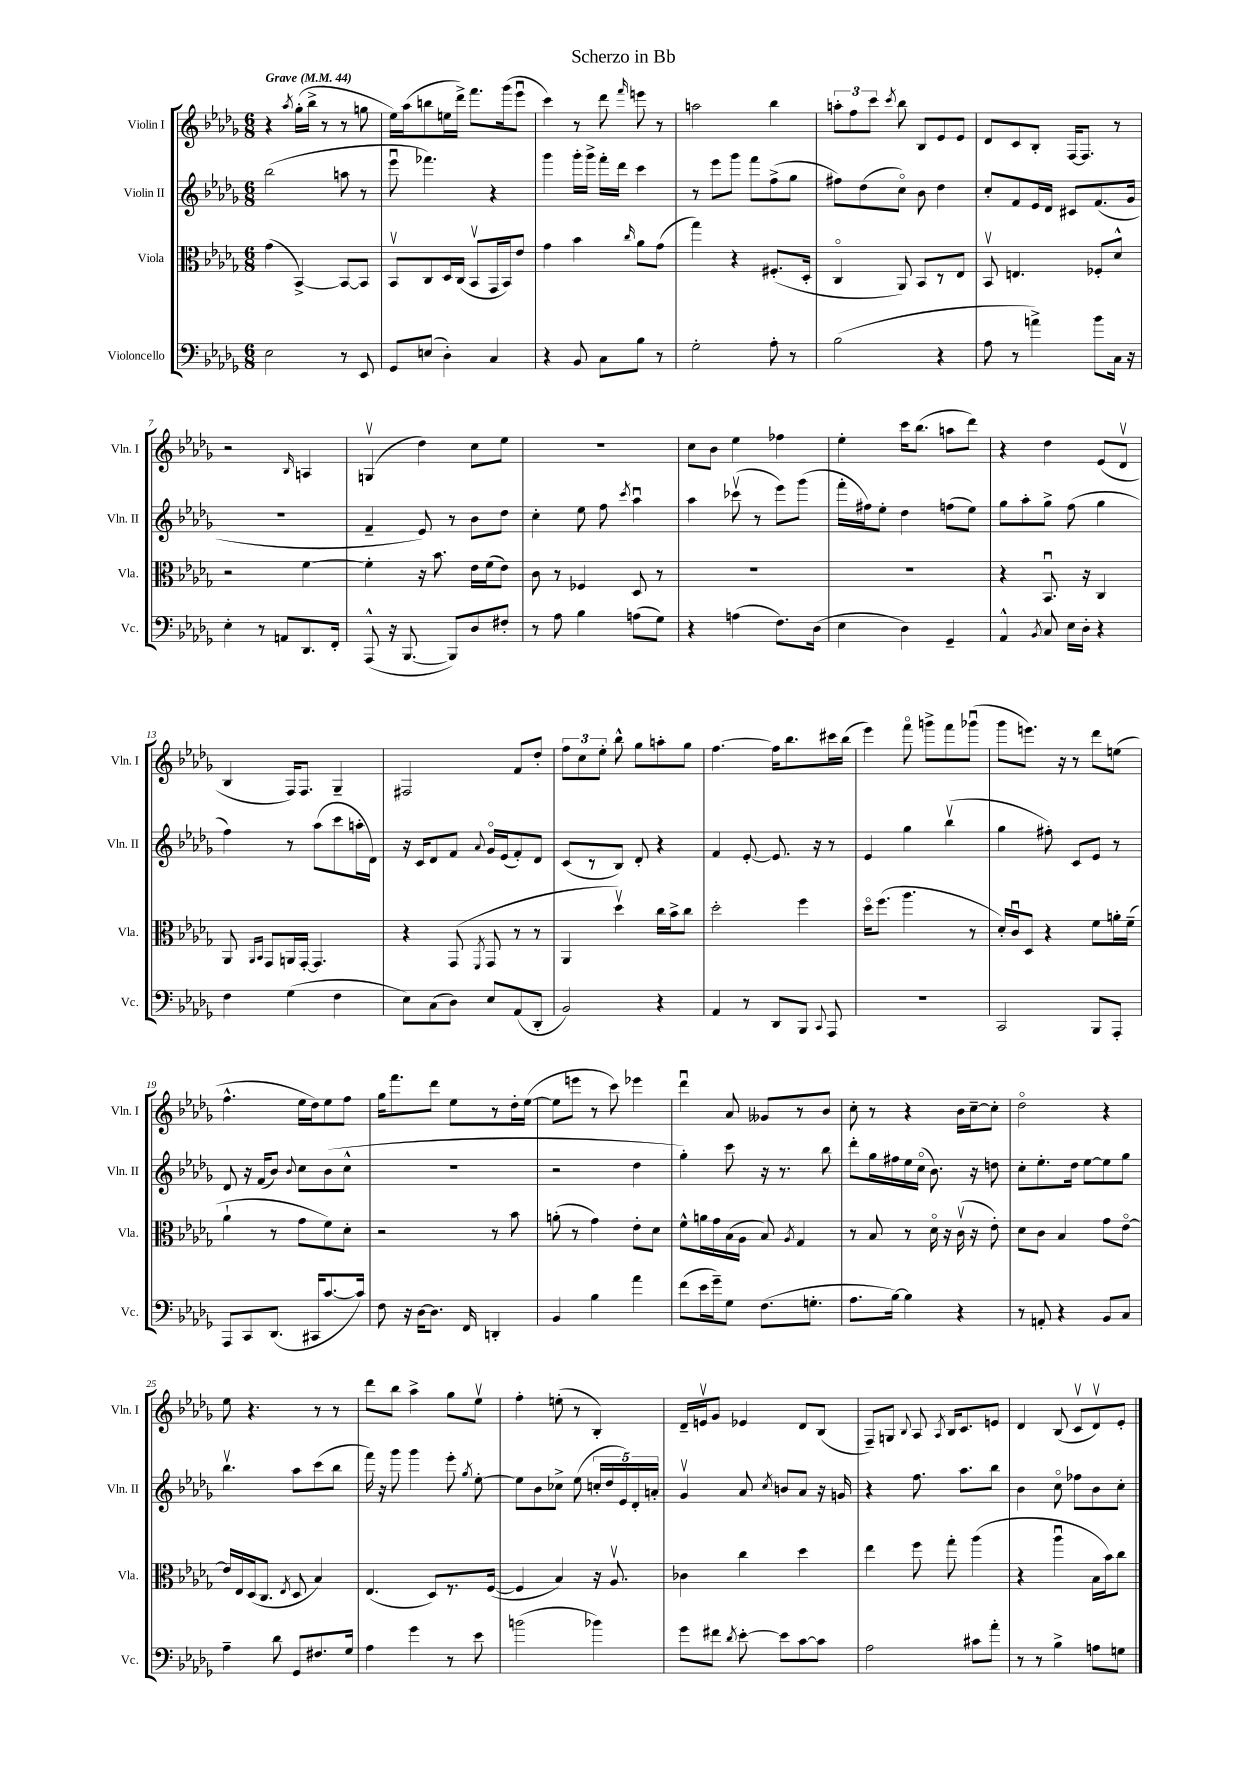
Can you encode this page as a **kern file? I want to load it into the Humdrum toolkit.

**kern	**kern	**kern	**kern
*part4	*part3	*part2	*part1
*staff4	*staff3	*staff2	*staff1
*I"Violoncello	*I"Viola	*I"Violin II	*I"Violin I
*I'Vc.	*I'Vla.	*I'Vln. II	*I'Vln. I
*clefF4	*clefC3	*clefG2	*clefG2
*k[b-e-a-d-g-]	*k[b-e-a-d-g-]	*k[b-e-a-d-g-]	*k[b-e-a-d-g-]
*M6/8	*M6/8	*M6/8	*M6/8
*MM44	*MM44	*MM44	*MM44
=1	=1	=1	=1
!	!	!	!LO:TX:a:B:t=Grave
2E-\	(4g-\	(2bb-\	4r
.	.	.	8qaa-/
.	[4BB-^/)	.	(16gg-'\LL
.	.	.	16bb-^\JJ
.	.	.	8r
8r	8BB-/L_	8aan\	8r
8EE-/	8BB-/J]	8r	8ggn\
=2	=2	=2	=2
8GG-/L	8BB-v/L	8eee-u\	16ee-\LL)
.	.	.	(16aa-\J
(8En/J	8C/	4.fff-X\)	8bbn\
4D-'\)	16D-/L	.	16een\L
.	(16C/JJ	.	16ddd-^\JJ)
.	8BB-v/L	.	8.fff\L
4C/	16GG-/L	4r	.
.	16BB-/J)	.	(16ggg-\k
.	8e-/J	.	8eee-u\J
=3	=3	=3	=3
4r	4g-\	4ggg-\	4ccc\)
8BB-/	4b-\	16ggg-'\LL	8r
.	.	16ggg-^\JJ	.
8C\L	.	16fff'\LL	8ddd-\
.	.	16ddd-\JJ	.
.	16qqcc/	.	16qqfff/
8B-\J	8a-\L	4ccc\	8eeen\
8r	(8g-\J	.	8r
=4	=4	=4	=4
2G-'\	4gg-\)	8r	2aan\
.	.	8eee-\L	.
.	4r	8ggg-\J	.
.	.	8fff\L	.
8A-'\	(8.F#X'/L	(8ff^\	4bb-\
8r	.	8gg-\J	.
.	16D-'/Jk	.	.
=5	=5	=5	=5
(2B-\	4C/	8ff#X\L)	12aan'\L
.	.	.	12ff\
.	.	(8dd-\	.
.	.	.	12ccc\J
.	.	.	8qccc/
.	8AA-/)	8cc\J)	8bb-\
.	8BB-/L	8b-\	8B-/L
4r	8r	4dd-\	8e-/
.	8E-/J	.	8e-/J
=6	=6	=6	=6
8A-\	8BB-v/	8cc'/L	8d-/L
8r	4.En/	8f/	8c/
4an^\)	.	16e-/L	8B-'/J
.	.	16d-/JJ	.
.	.	8c#X/L	[16F/KL
.	.	.	8.F/J]
8b-\L	8F-X'/L	(8.f/	.
16C\Jk	8d-^^/J	.	8r
16r	.	16g-/Jk	.
!!LO:LB:g=z
=7	=7	=7	=7
4E-'\	2r	2.r	2r
8r	.	.	.
8AAn/L	.	.	.
.	.	.	16qqB-/
8.DD-/	[4f\	.	4An/
16FF'/Jk	.	.	.
=8	=8	=8	=8
(8AAA-^^/	4f'\]	4f~/	(4Gnv/
16r	.	.	.
[8.BBB-/	.	.	.
.	16r	8e-/)	4dd-\)
.	8.b-\	.	.
8BBB-/L])	.	8r	.
8D-/	16e-\LL	8b-\L	8cc\L
.	(16f\J	.	.
8F#X'/J	8e-\J)	8dd-\J	8ee-\J
=9	=9	=9	=9
8r	8c\	4cc'\	2.r
8A-\	8r	.	.
4B-\	4F-X/	8ee-\	.
.	.	8ff\	.
.	.	8qccc/	.
(8An\L	8D-/	4aa-u\	.
8G-\J)	8r	.	.
=10	=10	=10	=10
4r	2.r	4aa-\	8cc\L
.	.	.	8b-\J
(4An\	.	(8ccc-Xv\	4ee-\
.	.	8r	.
8.F\L)	.	8eee-\L)	4ff-X\
.	.	(8ggg-\J	.
(16D-\Jk	.	.	.
=11	=11	=11	=11
4E-\	2.r	16fff'\LL	4ee-'\
.	.	16ff#X\J)	.
.	.	8ee-'\J	.
4D-\)	.	4dd-\	16ccc\KL
.	.	.	(8.bb-\J
4GG-~/	.	(8ffn\L	8aan\L
.	.	8ee-\J)	8ddd-\J)
=12	=12	=12	=12
4AA-^^/	4r	8gg-\L	4r
.	.	8aa-'\	.
8qBB-/	.	.	.
8C/	8.BB-u/	8gg-^\J	4dd-\
16E-\LL	.	(8ff\	.
16D-'\JJ	16r	.	.
4r	4C/	4gg-\	(8e-/L
.	.	.	8d-v/J
!!LO:LB:g=z
=13	=13	=13	=13
4F\	8AA-/	4ff\)	4B-/
.	16qqAA-/LL	.	.
.	16qqBB-/JJ	.	.
.	8GG-/L	.	.
(4G-\	16AAn/L	8r	16F/KL)
.	[16GG-'/JJ	.	8.F/J
.	4.GG-/]	(8aa-\L	.
4F\	.	8ccc\	4G-~/
.	.	16aan'\L	.
.	.	16d-\JJ)	.
=14	=14	=14	=14
8E-\L)	4r	16r	2F#X/
.	.	16c/KL	.
(8C\	.	8d-/	.
8D-\J)	(8GG-/	8f/J	.
.	8qFF/	8qqa-/	.
8E-/L	8GG-/	16g-/LL	.
.	.	(16e-/J	.
(8AA-/	8r	8f'/)	8f/L
8DD-'/J	8r	8d-/J	8dd-'/J
=15	=15	=15	=15
2BB-/)	4AA-/	(8c/L	12ff\L
.	.	.	12cc\
.	.	8r	.
.	.	.	12ee-'\J
.	4dd-v\)	8B-/J)	8bb-^^\
.	.	8d-'/	8gg-\L
4r	16cc\LL	4r	8aan'\
.	16b-^\J	.	.
.	8cc\J	.	8gg-\J
=16	=16	=16	=16
4AA-/	2dd-'\	4f/	[4.ff\
8r	.	[8e-'/	.
8DD-/L	.	8.e-/]	16ff\KL]
.	.	.	8.bb-\
8BBB-/J	4ff\	.	.
.	.	16r	.
8qqCC/	.	.	.
8AAA-/	.	8r	16ccc#X\L
.	.	.	(16bb-\JJ
=17	=17	=17	=17
2.r	16dd-\KL	4e-/	4eee-\)
.	(8.ff\J	.	.
.	4.aa-\	4gg-\	8fff\
.	.	.	8gggn^\L
.	.	(4bb-v\	8fff\
.	8r	.	(8ggg-Xu\J
=18	=18	=18	=18
2CC/	16d-'/LL)	4gg-\	8ggg-\L
.	16cu/J	.	.
.	8D-/J	.	8.eeen\J)
.	4r	8ff#X'\)	.
.	.	.	16r
.	.	8c/L	8r
8BBB-/L	8f\L	8e-/J	8ddd-\L
8AAA-'/J	16an'\L	8r	(8een\J
.	(16f~\JJ	.	.
!!LO:LB:g=z
=19	=19	=19	=19
8AAA-/L	4a-`\	8d-/	4.ff^^\
8CC/	.	16r	.
.	.	(16f/KL	.
(8.DD-/J	8r	8b-/J)	.
.	.	8qqb-/	.
.	8g-\L	8cc\L	16ee-\LL
16CC#X/KL	.	.	16dd-\J)
[8.c/	8f\)	(8b-\	8ee-\
.	8d-'\J	8cc^^\J	8ff\J
16c/Jk])	.	.	.
=20	=20	=20	=20
8F\	2r	2.r	16gg-\KL
.	.	.	8.fff\
16r	.	.	.
[16D-\KL	.	.	.
8.D-\J]	.	.	8ddd-\J
.	.	.	8ee-\L
16FF/	.	.	.
4DDn'/	8r	.	8r
.	8b-\	.	16dd-'\L
.	.	.	([16ee-\JJ
=21	=21	=21	=21
4BB-/	(8an'\	2r	8ee-\L]
.	8r	.	8eeen\J
4B-\	4g-\)	.	8r
.	.	.	8ccc\)
4a-\	8e-'\L	4dd-\	4eee-X\
.	8d-\J	.	.
=22	=22	=22	=22
(8f\L	8f^^\L	4gg-'\)	4ddd-u\
16e-\L	16an\L	.	.
16g-~\J)	16g-\	.	.
8G-\J	(16B-\	8ccc\	8a-/
.	16A-\JJ	.	.
(8.F\L	8B-/)	16r	8g--X/L
.	.	8.r	.
.	8qA-/	.	.
.	4G-/	.	8r
8.Gn'\J	.	.	.
.	.	8bb-\	8b-/J
=23	=23	=23	=23
8.A-\L	8r	8ddd-'\L	8cc'\
.	8B-/	16gg-\L	8r
[16B-\Jk)	.	16ff#X\	.
4B-\]	8r	16ee-\	4r
.	.	(16cc\JJ	.
.	16d-\	8.b-\)	.
.	16r	.	.
4r	(16cv\	.	16b-\LL
.	16r	16r	[16cc~\J
.	8e-'\)	8ddn\	8cc'\J]
=24	=24	=24	=24
8r	8d-\L	8cc'\L	2dd-\
8AAn'/	8c\J	8.ee-'\	.
4r	4B-/	.	.
.	.	16dd-\Jk	.
.	.	[8ee-\L	.
8BB-/L	8g-\L	8ee-\]	4r
8C/J	[8e-\J	8gg-\J	.
!!LO:LB:g=z
=25	=25	=25	=25
4A-~\	16e-/LL]	4.bb-v\	8ee-\
.	16E-/	.	.
.	(16D-/J	.	4.r
.	8.C/J	.	.
8d-\	.	.	.
.	8qE-/	.	.
8GG-/L	8D-/	8aa-\L	.
8.F#X/	4B-/)	(8ccc\	8r
.	.	8bb-\J	8r
16G-/Jk	.	.	.
=26	=26	=26	=26
4A-\	(4.E-/	16fff\)	8ddd-\L
.	.	16r	.
.	.	8ggg-\	8bb-\J
4g-\	.	4ggg-\	4aa-^\
.	8D-/L)	.	.
8r	8.r	8eee-'\	8gg-\L
.	.	8qgg-/	.
8e-\	.	[8ee-'\	8ee-v\J
.	([16F/Jk	.	.
=27	=27	=27	=27
(2bn\	4F/]	8ee-\L]	4ff'\
.	.	8b-\	.
.	4B-/)	8cc-X^\J	(8een'\
.	.	(8ee-\	8r
4b-X\)	16r	20ccn'/LL	4B-'/)
.	.	20dd-/	.
.	8.A-v/	.	.
.	.	20e-/)	.
.	.	20d-'/	.
.	.	20an'/JJ	.
=28	=28	=28	=28
8g-\L	4c-X\	4g-v/	16d-~/LL
.	.	.	16env/J
8f#X\J	.	.	8g-/J
8qd-/	.	.	.
[8e-'\	4cc\	8a-/	4e-X/
.	.	8qcc/	.
8e-\L]	.	8bn/L	.
[8c\	4dd-\	8a-/J	8d-/L
8c\J]	.	16r	(8B-/J
.	.	16gn/	.
=29	=29	=29	=29
2A-\	4ee-\	4r	8F~/L)
.	.	.	8Gn/J
.	.	.	8qqB-/
.	8ff\	8.ff\	8A-/
.	.	.	8qA-/
.	8gg-'\	.	16B-/KL
.	.	8.aa-\L	8.c/
8c#X\L	(4aa-\	.	.
8a-'\J	.	8bb-\J	8en/J
=30	=30	=30	=30
8r	4r	4b-\	4d-/
8r	.	.	.
4B-^\	4aa-u\	8cc\	(8B-/
.	.	8ff-X\L	8cv/L
8An\L	16B-\LL	8b-\	8d-v/)
.	16b-\J)	.	.
8Gn\J	8cc\J	8cc'\J	8e-'/J
==	==	==	==
*-	*-	*-	*-
